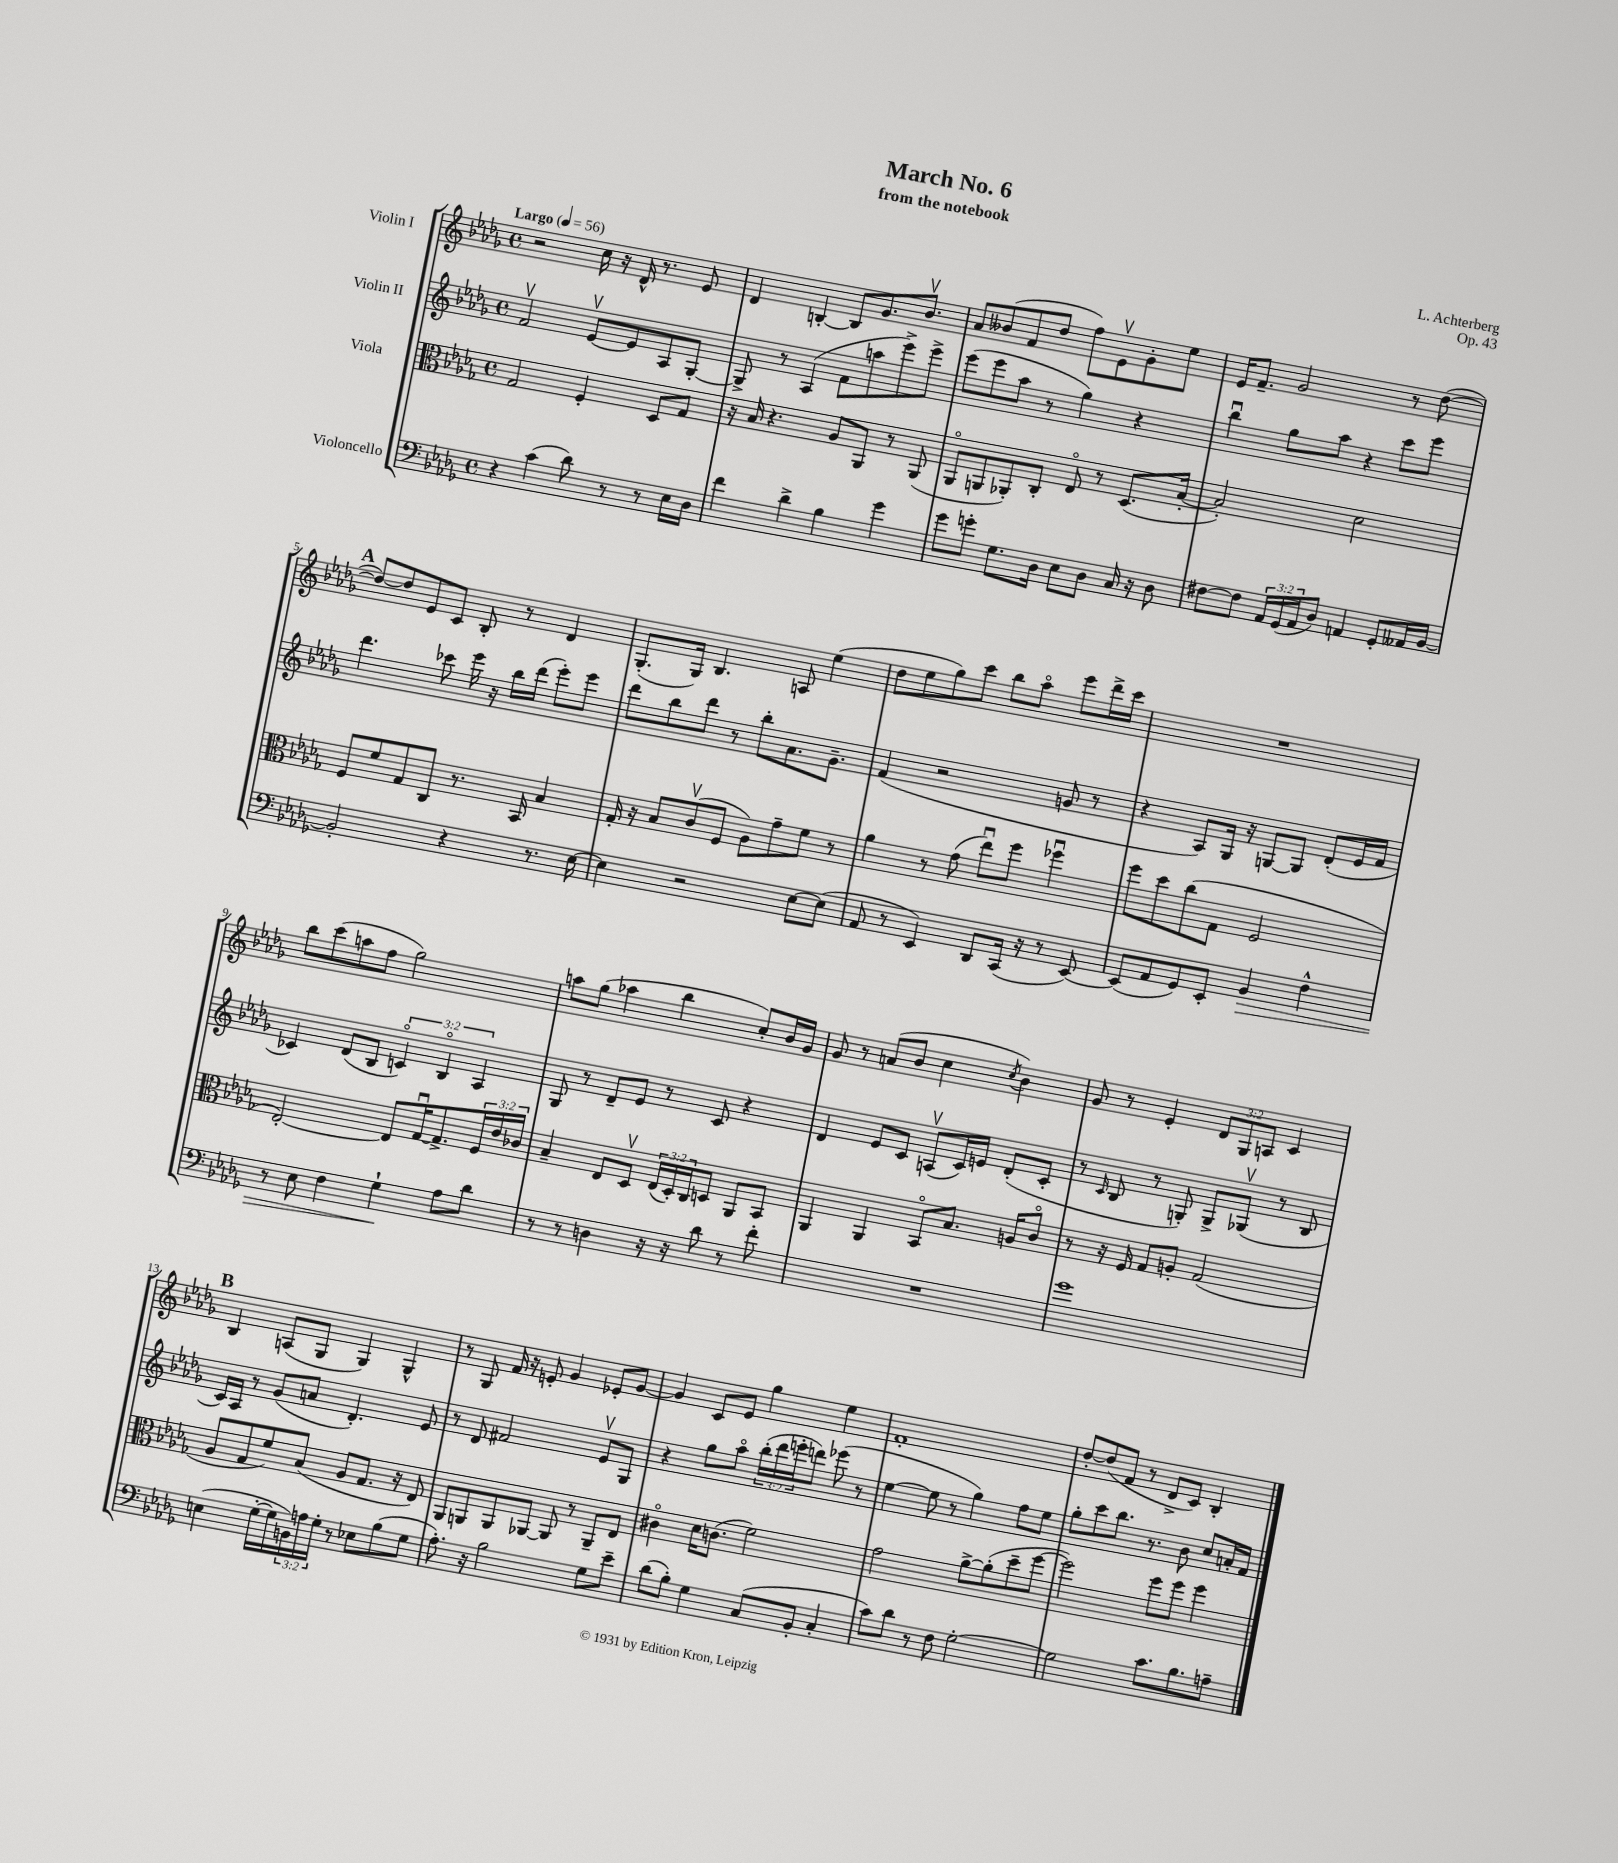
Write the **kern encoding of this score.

**kern	**kern	**kern	**kern
*staff4	*staff3	*staff2	*staff1
*clefF4	*clefC3	*clefG2	*clefG2
*k[b-e-a-d-g-]	*k[b-e-a-d-g-]	*k[b-e-a-d-g-]	*k[b-e-a-d-g-]
*M4/4	*M4/4	*M4/4	*M4/4
*met(c)	*met(c)	*met(c)	*met(c)
*MM56	*MM56	*MM56	*MM56
4r	2G-/	2fv/	2r
(4c\	.	.	.
8d-\)	4F'/	[8e-v/L	16cc\
.	.	.	16r
8r	.	8e-/]	16d-^^/
.	.	.	8.r
8r	8D-/L	8A-/	.
16E-\LL	8G-/J	[8G-'/J	8e-/
16D-\JJ	.	.	.
=	=	=	=
4f\	16r	8G-^/]	4d-/
.	16B-/	.	.
.	4.r	8r	.
4d-^\	.	(4A-/	[4B'/
4B-\	8A-/L	8f\L	8B/]L
.	8AA-/J	8aa\	8.g-/
4g-\	8r	8eee-^\)	.
.	.	.	8.b-v/J
.	(8AA-/	8eee-^\J	.
=	=	=	=
8g-\L	8AA-o/L	(8eee-\L	8a-/L
8g'\J	8AA/	8eee-\	(8b--/
8.G-\L	8AA-'/)	8aa-\J	8f/
.	8C'/J	8r	8dd-/J
16D-\Jk	.	.	.
8E-\L	8E-o/	4gg-\)	8ff\L)
8D-\J	8r	.	8e-v\
16C/	(8.D-/L	4r	8g-'\
16r	.	.	.
8D-\	.	.	8ee-\J
.	[16B-'/Jk	.	.
=	=	=	=
[8F#\L	2B-'/])	4bb-u\	16e-/LK
.	.	.	8.f~/J
8F#\]J	.	.	.
24AA-/LL	.	8gg-\L	2g-/
(24GG-/	.	.	.
24AA-/J	.	.	.
8D-/J)	.	8aa-\J	.
4AA/	2d-\	4r	.
8GG-'/L	.	8ccc\L	8r
16AA--/L	.	8eee-\J	([8dd-\
[16BB-/JJ	.	.	.
=	=	=	=
2BB-'/]	8F/L	4.ddd-\	8dd-/_L)
.	8f/	.	8dd-/]
.	8G-/	.	8e-/
.	8C/J	8ccc-\	8c/J
4r	8.r	16eee-\	8B-'/
.	.	16r	.
.	.	16bb-\LL	8r
.	16BB-/	(16ddd-\JJ	.
8.r	4B-/	8eee-'\L)	4d-/
.	.	8eee-\J	.
[16E-\	.	.	.
=	=	=	=
4E-\]	16G-'/	8ddd-\L	(8.G-'/L
.	16r	.	.
.	8B-/L	8bb-\	.
.	.	.	16G-/Jk)
2r	(8cv/	8ddd-\J	4.B-/
.	8F/J	8r	.
.	8A-\L)	8bb-'\L	.
.	8g-~\	8.a-\	8A/
[8E-\L	8f\J	.	(4ee-\
.	.	8.g-~\J	.
(8E-\]J	8r	.	.
=	=	=	=
8AA-/	4a-\	(4f/	8dd-\L
8r	.	.	8ee-\
4EE-/)	8r	2r	8gg-\)
.	(8g-\	.	8ccc\J
8DD-/L	8ee-u\L)	.	8bb-\L
(16CC/Jk	8ff\J	.	8aa-o\J
16r	.	.	.
8r	4ff-u\	8g/	8eee-\L
[8EE-/)	.	8r	16ddd-^\L
.	.	.	16ccc\JJ
=	=	=	=
(8EE-/]L	8ff\L	4r	1r
8AA-/	8dd-\	.	.
8GG-/)	(8cc\	8A-/L)	.
8EE-'/J	8G-\J	16G-/Jk	.
.	.	16r	.
4BB-/	2F/	[8G/L	.
.	.	8G/]J	.
4F^^\	.	(8d-'/L	.
.	.	16e-/L	.
.	.	16f/JJ	.
=	=	=	=
8r	[2E-'/)	4c-/)	8bb-\L
8E-\	.	.	(8ccc\
4F\	.	(8d-/L	8aa\
.	.	8B-/J	8ff\J
4G-`\	8E-/]L	6co/)	2gg-\)
.	[16G-u/K	.	.
.	.	6B-o/	.
.	8.G-^/]	.	.
8A-\L	.	.	.
.	.	6A-/	.
8d-\J	24F/L	.	.
.	24e-/	.	.
.	24c-/JJ	.	.
=	=	=	=
8r	4B-~/	8G-/	8aa\L
8r	.	8r	(8gg-\J
4D\	8E-/L	8d-~/L	4aa-\
.	8D-v/J	8e-/J	.
16r	(24E-/LL	8r	4bb-\
.	24D-'/)	.	.
16r	.	.	.
.	24C/J	.	.
8d-\	8D/J	8c/	.
8r	8AA-/L	4r	8cc'/L)
8f'\	8BB-/J	.	16b-/L
.	.	.	16g-/JJ
=	=	=	=
1r	4AA-/	4d-/	8g-/
.	.	.	8r
.	4AA-/	8e-/L	(8a/L
.	.	8c/J	8b-/J
.	8BB-o/L	(8Av/L	4cc\
.	8.B-/J	16c/L)	.
.	.	16e/JJ	.
.	.	.	8qcc/
.	.	(8d-'/L	4b-\)
.	16A/LK	.	.
.	8co/J	8c'/J	.
=	=	=	=
1g-	8r	8r	8g-/
.	.	16qqc/	.
.	16r	8B-/	8r
.	16F/	.	.
.	8G-/L	8r	4e-'/
.	8A'/J	8G'/)	.
.	(2G-/	8G^/L	12d-/L
.	.	.	12G-/
.	.	(8G-v/J	.
.	.	.	12A/J
.	.	8r	4c/
.	.	8B-/	.
=	=	=	=
(4E\	8A-/L	16c/LL)	4B-/
.	.	16A-/JJ	.
.	8G-/	8r	.
[16G-'\LL	8f/)	(8g-/L	(8A/L
16G-\]	.	.	.
24BB\)	(8B-/J	8a/J	8G-/J
24A\	.	.	.
24G-'\JJ	.	.	.
8r	8A-/L	4.d-'/)	4G-/)
8E-\L	8.G-/J	.	.
(8B-\	.	.	4G-^^/
.	16r	.	.
8G-\J	8E-/)	8e-/	.
=	=	=	=
8.A-'\)	8AA-/L	8r	8r
.	8AA/	8d-/	8G-/
16r	.	.	.
2B-\	8AA/	2f#/	16f/
.	.	.	16r
.	[8AA-/J	.	8e'/
.	8AA-/]	.	4g-/
.	8r	.	.
8G-\L	8AA-~/L	8e-v/L	8e-'/L
8e-~\J	8E-/J	8G-/J	[8g-/J
=	=	=	=
(8d-\L	4c#o\	4r	4g-/]
8B-'\J)	.	.	.
4G-\	16d-\LK	8gg-\L	8c/L
.	(8.c\J	.	.
.	.	8aa-o\J	8e-/J
(8C/L	2f\)	(24bb-'\LL	4gg-\
.	.	24ddd-\	.
.	.	24eee'\J	.
8BB-'/J	.	8ddd\J)	.
4C'/	.	(8eee-\	4ee-\
.	.	8r	.
=	=	=	=
8c\L)	2g-\	[4ee-\	1f'
8d-\J	.	.	.
8r	.	8ee-\]	.
8F\	.	8r	.
[2G-'\	[8a-^\L	4gg-\)	.
.	(8a-'\]	.	.
.	8dd-~\	8ff\L	.
.	[8ff\J	8ee-\J	.
=	=	=	=
2G-\]	2ff\])	8gg-'\L	[8dd-'/L
.	.	8ccc\	(8dd-/]
.	.	8.bb-\J	8f/J
.	.	.	8r
.	.	8.r	.
8.c\L	8ff\L	.	8d-^/L
.	8ff\J	8b-\	8c/J)
8.B-\	.	.	.
.	4ff\	8cc/L	4B-'/
8A~\J	.	16a'/L	.
.	.	16f/JJ	.
==	==	==	==
*-	*-	*-	*-
